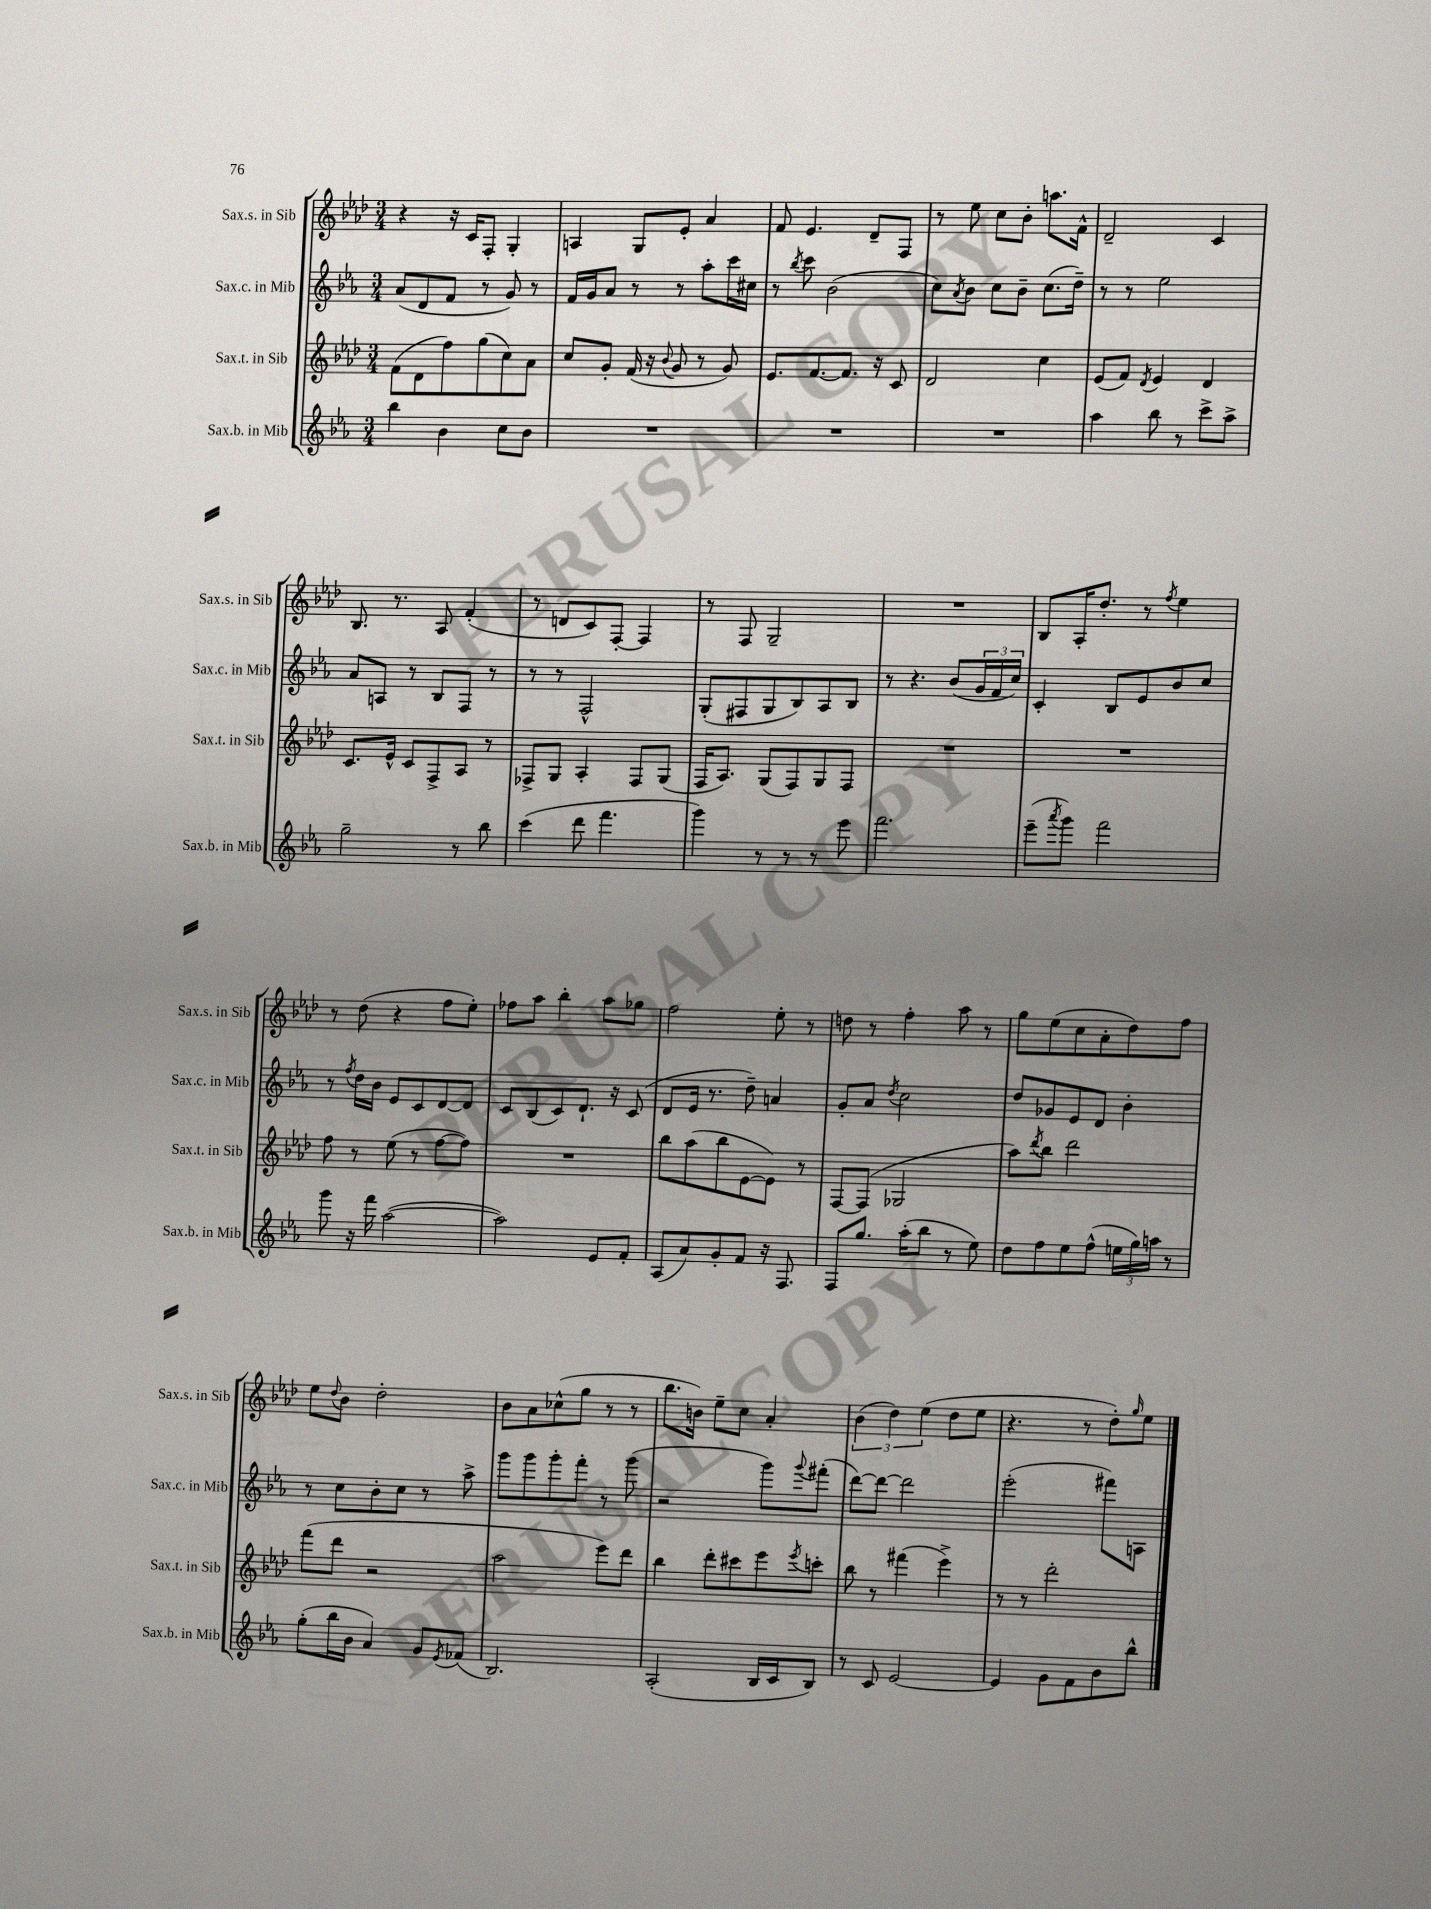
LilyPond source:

<<
\new StaffGroup <<
\new Staff = "s0" \with { instrumentName = "Sax.s. in Sib" shortInstrumentName = "Sax.s. in Sib" } {
    \clef treble \key aes \major \numericTimeSignature \time 3/4
    r4 r16 c'16 f8-. g4-. |
    a4 g8 ees'8-. aes'4 |
    f'8 ees'4. des'8-- f8 |
    r8 ees''8 c''8 bes'8-. a''8. f'16-^ |
    des'2-- c'4 |
    bes8. r8. aes8 f'4-.( |
    r8 d'8 c'8) f8~-. f4 |
    r8 f8 g2-- |
    R2. |
    bes8 aes16-. des''8.-. r8 \acciaccatura { f''8 } ees''4 |
    r8 des''8( r4 f''8 ees''8-.) |
    fes''8 aes''8 bes''4-. aes''8 ges''8 |
    f''2 ees''8-. r8 |
    d''8 r8 f''4-. aes''8 r8 |
    g''8 ees''8( c''8 aes'8-. des''8) f''8 |
    ees''8 \appoggiatura { des''8 } bes'8 des''2-. |
    bes'8 aes'8 ces''8-^( g''8 r8 r8 |
    bes''8. b'16) ees''8-- c''8 aes'4-. |
    \tuplet 3/2 { bes'4( des''4) ees''4( } des''8 ees''8 |
    r4. r8 des''8-.) \grace { g''16 } ees''8 \bar "|." |
}
\new Staff = "s1" \with { instrumentName = "Sax.c. in Mib" shortInstrumentName = "Sax.c. in Mib" } {
    \clef treble \key ees \major \numericTimeSignature \time 3/4
    aes'8( d'8 f'8 r8 g'8) r8 |
    f'16 g'16 aes'8 r8 r8 aes''8-. c'''16 cis''16 |
    r8 \acciaccatura { bes''8 } c'''8 bes'2( |
    c''8) \acciaccatura { aes'8 } bes'8 c''8 bes'8-- c''8.( d''16--) |
    r8 r8 ees''2 |
    aes'8 a8 r8 bes8 f8 r8 |
    r8 r8 f2-^ |
    g8-.( fis8 g8 bes8) aes8 bes8 |
    r8 r4. bes'8( \tuplet 3/2 { g'16 f'16 c''16) } |
    c'4-. bes8 ees'8 bes'8 c''8 |
    r8 \acciaccatura { f''8 } d''16 bes'16 ees'8 c'8 d'8~ d'8 |
    c'8 bes8( c'8) d'8.-! r16 c'8( |
    d'8 ees'16 r8. d''8--) a'4 |
    g'8-. aes'8 \acciaccatura { d''8 } c''2 |
    d''8 ges'8 ees'8 d'8 bes'4-. |
    r8 c''8 bes'8-. c''8 r8 aes''8-> |
    g'''8 g'''8 g'''8-. f'''8-. r8 g'''8( |
    r2 g'''8) \appoggiatura { g'''8 } fis'''8-.( |
    d'''8~) d'''8~ d'''2 |
    ees'''2-.( fis'''8) a8 \bar "|." |
}
\new Staff = "s2" \with { instrumentName = "Sax.t. in Sib" shortInstrumentName = "Sax.t. in Sib" } {
    \clef treble \key aes \major \numericTimeSignature \time 3/4
    f'8( des'8 f''8) g''8( c''8) aes'8 |
    c''8 g'8-. f'16( r16 \appoggiatura { bes'8 } g'8 r8 g'8) |
    ees'8. f'8.~ f'8. r16 c'8 |
    des'2 c''4 |
    ees'8( f'8) \acciaccatura { des'8 } ees'4 des'4 |
    c'8. ees'16-^ c'8 f8-> aes8 r8 |
    fes8-> g8 aes4-. fes8 g8( |
    f16 aes8.) g8( f8) g8 f8 |
    R2. |
    R2. |
    f''8 r8 ees''8( r8 f''8~ f''8) |
    R2. |
    bes''8 aes''8( bes''8 ees'8~ ees'8) r8 |
    f8~ f8( ges2 |
    aes''8) \acciaccatura { des'''8 } bes''8 des'''2 |
    f'''8( des'''8 r2 |
    aes''2 ees'''8) des'''8 |
    bes''4 des'''8-. cis'''8 ees'''8 \acciaccatura { ees'''8 } c'''8-. |
    bes''8 r8 fis'''4( ees'''4->) |
    r8 r8 des'''2-. \bar "|." |
}
\new Staff = "s3" \with { instrumentName = "Sax.b. in Mib" shortInstrumentName = "Sax.b. in Mib" } {
    \clef treble \key ees \major \numericTimeSignature \time 3/4
    bes''4 bes'4 c''8 bes'8 |
    R2. |
    R2. |
    R2. |
    aes''4 bes''8 r8 c'''8-> aes''8-> |
    g''2-- r8 bes''8 |
    c'''4( d'''8 f'''4. |
    g'''4) r8 r8 r8 ees'''8 |
    f'''2. |
    ees'''8--( \acciaccatura { aes'''8 } g'''8) f'''2 |
    g'''8 r16 f'''16 aes''2~( |
    aes''2) ees'8 f'8-. |
    aes8( aes'8) g'8-. f'8 r16 f8. |
    f8 g''8. aes''16-.( bes''8 r8 ees''8) |
    d''8 f''8 ees''8 f''8-^( \tuplet 3/2 { e''16 g''16) a''16 } r8 |
    g''8-.( bes''16 bes'16 aes'4) g'8 \acciaccatura { ees'8 } fes'8( |
    bes2.) |
    aes2-.( bes16 c'16 bes8) |
    r8 c'8 ees'2~ |
    ees'4 g'8 f'8 bes'8 bes''8-^ \bar "|." |
}
>>
>>
\layout { \context { \Score \remove "Bar_number_engraver" } }
